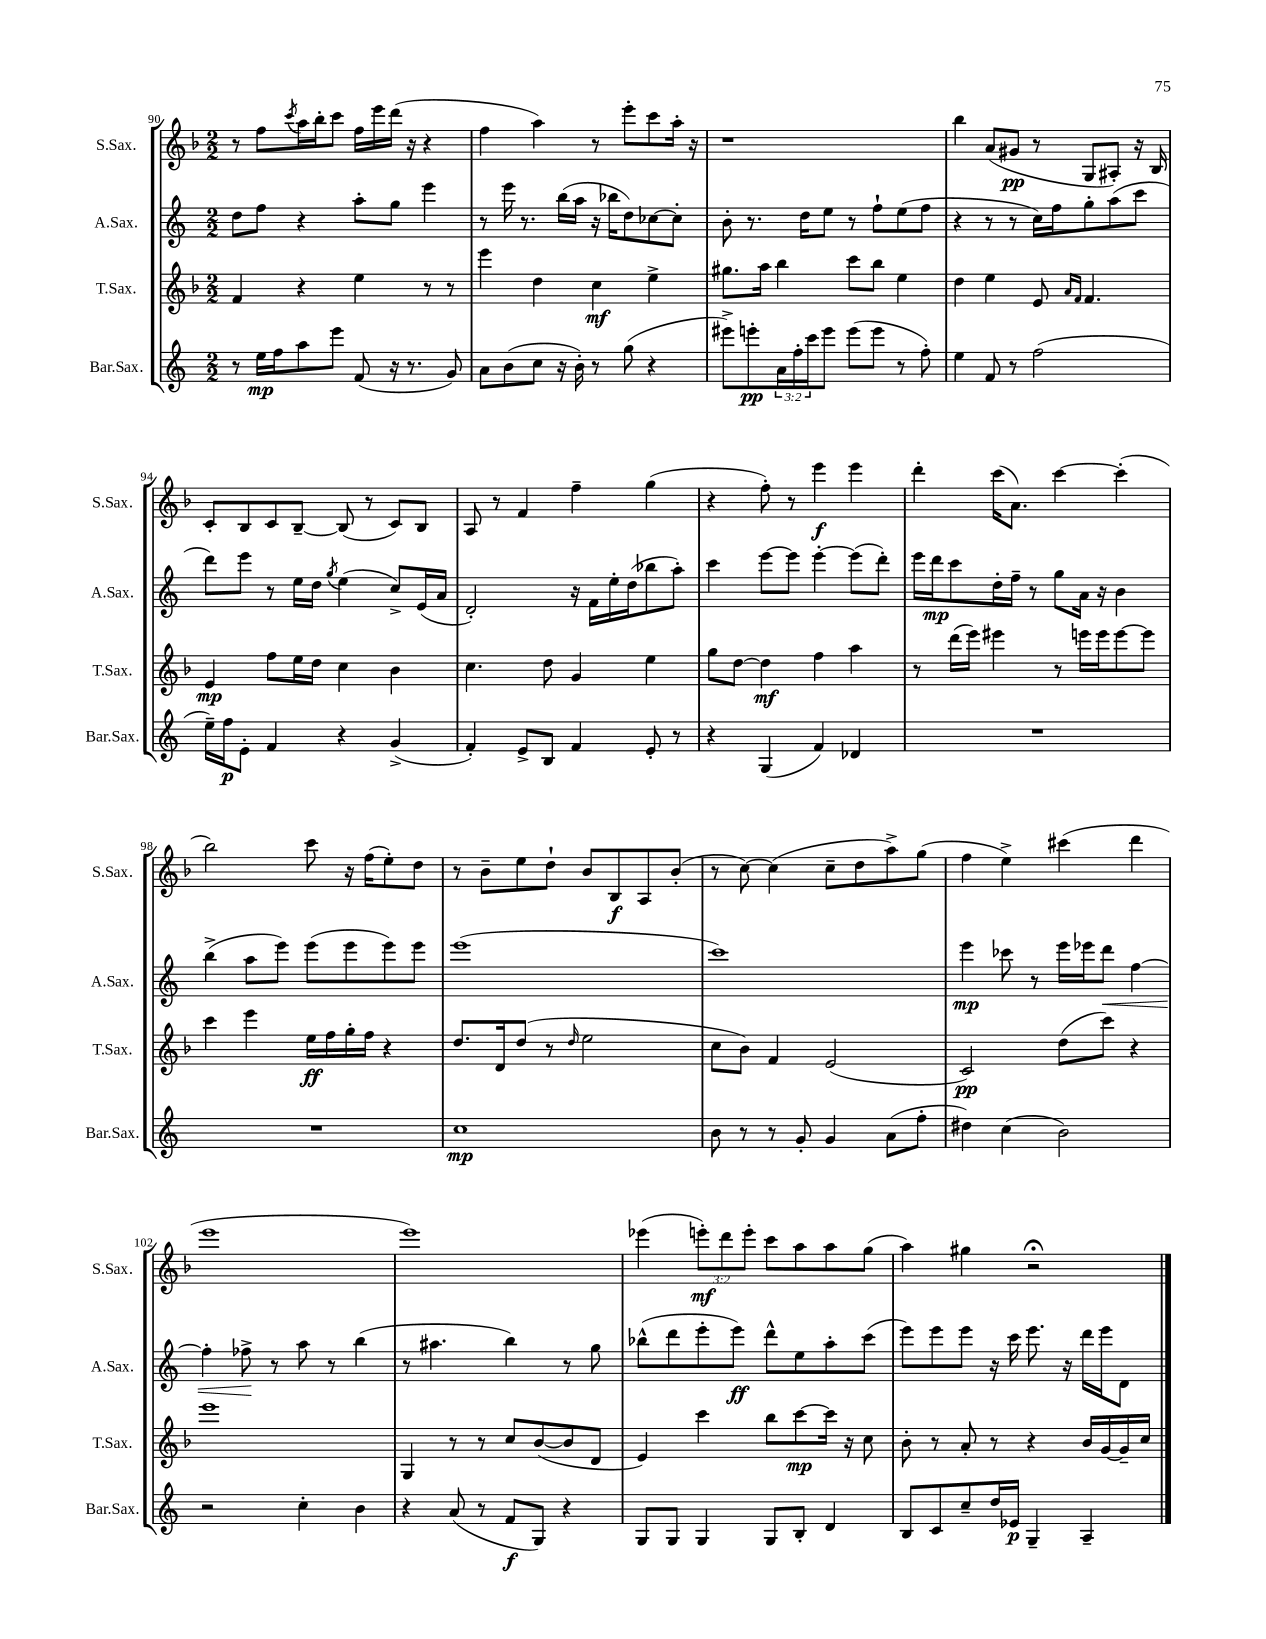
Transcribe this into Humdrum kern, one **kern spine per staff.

**kern	**kern	**kern	**kern
*staff4	*staff3	*staff2	*staff1
*clefG2	*clefG2	*clefG2	*clefG2
*k[]	*k[b-]	*k[]	*k[b-]
*M2/2	*M2/2	*M2/2	*M2/2
8r	4f	8dd	8r
16ee	.	8ff	8ff
16ff	.	.	.
.	.	.	8qccc
8aa	4r	4r	16aa
.	.	.	16bb-'
8eee	.	.	8ccc
(8f	4ee	8aa'	16ff
.	.	.	16eee
16r	.	8gg	(16ddd
8.r	.	.	16r
.	8r	4eee	4r
8g)	8r	.	.
=	=	=	=
8a	4eee	8r	4ff
(8b	.	16eee	.
.	.	8.r	.
8cc	4dd	.	4aa)
16r	.	(16bb	.
16b')	.	16aa	.
8r	4cc	16r	8r
.	.	16bb-	.
(8gg	.	8dd)	8eee'
4r	4ee^	[8cc-	8ccc
.	.	8cc-']	16aa'
.	.	.	16r
=	=	=	=
8eee#^)	8.gg#	8b'	1r
8eee'	.	8.r	.
.	16aa	.	.
24a	4bb-	.	.
24ff'	.	.	.
.	.	16dd	.
24ccc	.	.	.
8eee	.	8ee	.
(8eee	8ccc	8r	.
8eee	8bb-	8ff`	.
8r	4ee	(8ee	.
8ff')	.	8ff	.
=	=	=	=
4ee	4dd	4r	4bb-
8f	4ee	8r	(8a
8r	.	8r	8g#
(2ff	8e	16cc)	8r
.	.	16ff	.
.	16qqa	.	.
.	16qqf	.	.
.	4.f	8gg'	8G
.	.	(8aa	8A#')
.	.	8ccc	16r
.	.	.	16B-
=	=	=	=
16ee~)	4e	8ddd)	8c'
16ff	.	.	.
8e'	.	8eee	8B-
4f	8ff	8r	8c
.	16ee	16ee	[8B-~
.	16dd	16dd	.
.	.	8qgg	.
4r	4cc	(4ee	(8B-]
.	.	.	8r
(4g^	4b-	8cc^)	8c)
.	.	(16e	8B-
.	.	16a	.
=	=	=	=
4f')	4.cc	2d')	8A
.	.	.	8r
8e^	.	.	4f
8B	8dd	.	.
4f	4g	16r	4ff~
.	.	16f	.
.	.	16ee'	.
.	.	(16dd	.
8e'	4ee	8bb-	(4gg
8r	.	8aa')	.
=	=	=	=
4r	8gg	4ccc	4r
.	[8dd	.	.
(4G	4dd]	[8eee	8ff')
.	.	8eee]	8r
4f)	4ff	[4eee'	4eee
4d-	4aa	(8eee]	4eee
.	.	8ddd')	.
=	=	=	=
1r	8r	16eee	4ddd'
.	.	16ddd	.
.	(16ddd	8ccc	.
.	16eee)	.	.
.	4eee#	16dd'	(16ccc
.	.	16ff~	8.a)
.	.	8r	.
.	8r	8gg	[4ccc
.	16eee	16a	.
.	16eee	16r	.
.	[8eee	4b	(4ccc']
.	8eee]	.	.
=	=	=	=
1r	4ccc	(4bb^	2bb-)
.	4eee	8aa	.
.	.	8eee)	.
.	16ee	(8eee	8ccc
.	16ff	.	.
.	16gg'	8eee	16r
.	16ff	.	(16ff
.	4r	8eee)	8ee')
.	.	8eee	8dd
=	=	=	=
1cc	8.dd	(1eee	8r
.	.	.	8b-~
.	16d	.	.
.	(8dd	.	8ee
.	8r	.	8dd`
.	16qqdd	.	.
.	2ee	.	8b-
.	.	.	8B-
.	.	.	8A
.	.	.	(8b-'
=	=	=	=
8b	8cc	1ccc)	8r
8r	8b-)	.	[8cc)
8r	4f	.	(4cc]
8g'	.	.	.
4g	(2e	.	8cc~
.	.	.	8dd
(8a	.	.	8aa^)
8ff'	.	.	(8gg
=	=	=	=
4dd#)	2c)	4eee	4ff
(4cc	.	8ccc-	4ee^)
.	.	8r	.
2b)	(8dd	16eee	(4ccc#
.	.	16eee-	.
.	8ccc)	8ddd	.
.	4r	[4ff	4ddd
=	=	=	=
2r	1eee	4ff']	1eee
.	.	8ff-^	.
.	.	8r	.
4cc'	.	8aa	.
.	.	8r	.
4b	.	(4bb	.
=	=	=	=
4r	4G	8r	1eee)
.	.	4.aa#	.
(8a	8r	.	.
8r	8r	.	.
8f	8cc	4bb)	.
8G)	([8b-	.	.
4r	8b-]	8r	.
.	8d	8gg	.
=	=	=	=
8G	4e)	(8bb-^^	(4eee-
8G	.	8ddd	.
4G	4ccc	8eee'	12eee')
.	.	.	12ddd
.	.	8eee)	.
.	.	.	12eee'
8G	8bb-	8ddd^^	8ccc
8B'	[8ccc	8ee	8aa
4d	16ccc]	8aa'	8aa
.	16r	.	.
.	8cc	(8ccc	(8gg
=	=	=	=
8B	8b-'	8eee)	4aa)
8c	8r	8eee	.
8cc~	8a'	8eee	4gg#
16dd	8r	16r	.
16e-	.	16ccc	.
4G~	4r	8.eee	2r;
.	.	16r	.
4A~	16b-	16ddd	.
.	[16g	16eee	.
.	16g~]	8d	.
.	16cc	.	.
==	==	==	==
*-	*-	*-	*-
